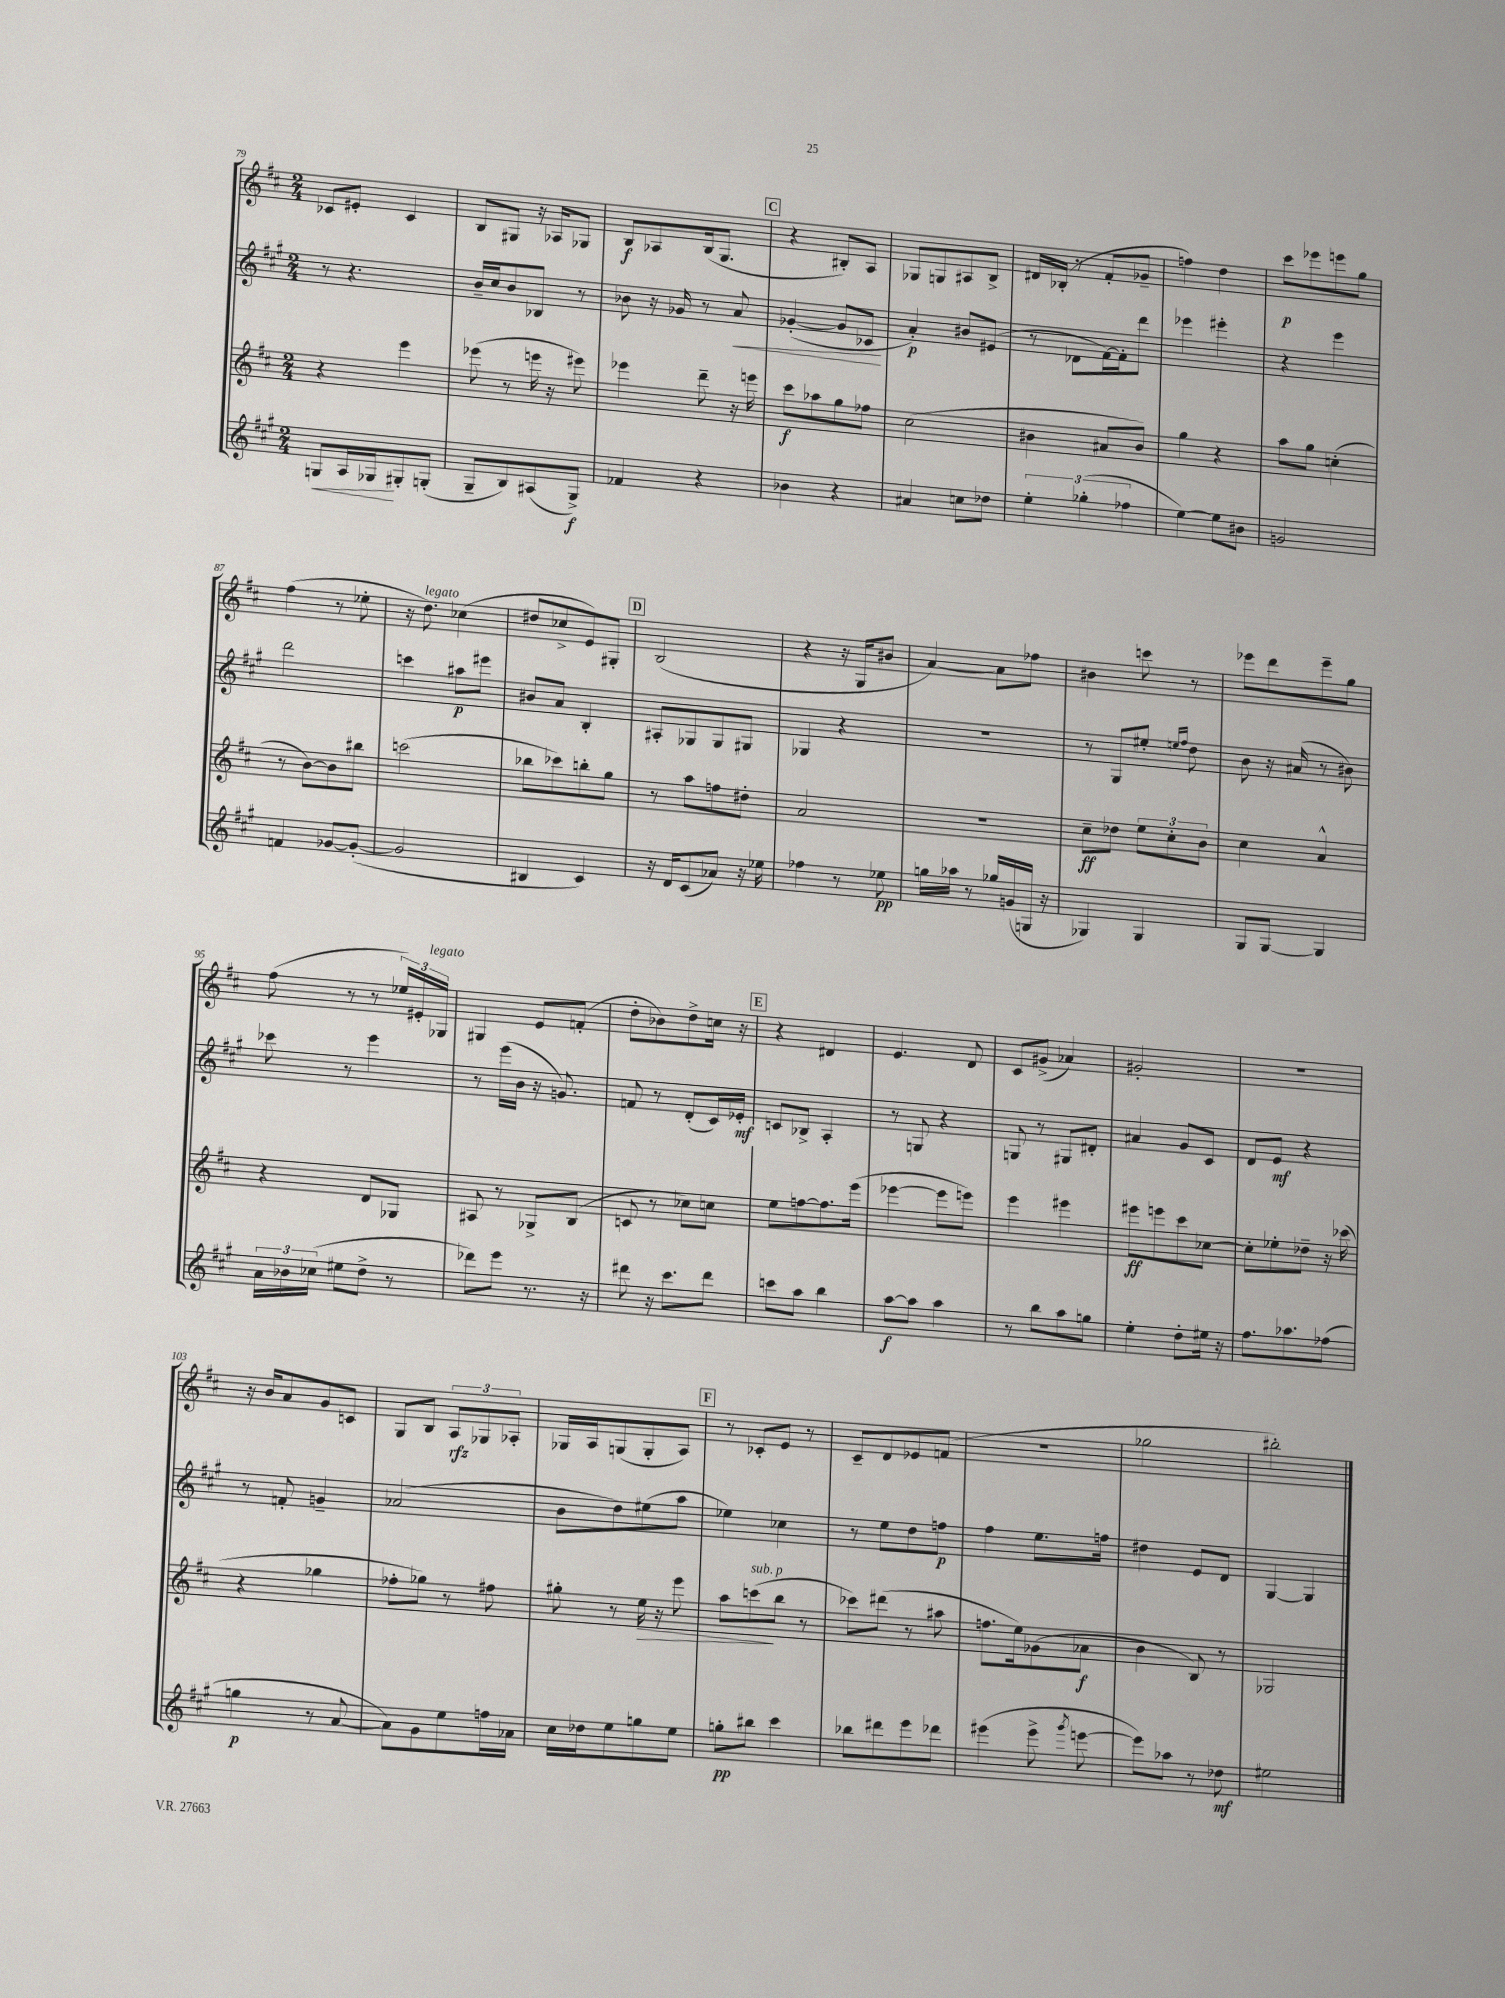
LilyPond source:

<<
\new StaffGroup <<
\new Staff = "s0" {
    \clef treble \key d \major \numericTimeSignature \time 2/4
    \autoBeamOff ces'8[ eis'8]-. ces'4 |
    b8[ gis8] r16 aes16[ ges8] |
    b8[\f aes8 b16( g8.] |
    \mark \markup { \box "C" } r4 bis8[-.) a8] |
    ges8[ g8 ais8 b8]-> |
    dis'16[ bes16]-.( r8 fis'8[-. ges'8]-- |
    f''4) d''4 |
    cis'''8[\p ees'''8 e'''8 g''8] |
    fis''4( r8 ees''8-. |
    r16 d''8.^\markup { \italic "legato" }) ces''4( |
    dis''8[ ces''8-> e'8) gis8]-. |
    \mark \markup { \box "D" } b2( |
    r4 r16 g16[ bis'8] |
    a'4~) a'8[ fes''8] |
    bis'4 c'''8 r8 |
    ees'''8[ d'''8 ees'''8-- g''8] |
    fis''8( r8 r8 \tuplet 3/2 { ees''16[) eis'16-. ges16]^\markup { \italic "legato" } } |
    gis4 e'8[ f'8]-.( |
    d''8[-. bes'8) d''8-> c''16] r16 |
    \mark \markup { \box "E" } r4 dis'4 |
    e'4. d'8 |
    cis'8[ gis'8]->( aes'4) |
    gis'2-. |
    R2 |
    r16 b'16[ a'8 g'8 c'8] |
    g8[ b8] \tuplet 3/2 { a8[\rfz ges8 aes8]-. } |
    ges16[ a16 g8( g8-. a8]) |
    \mark \markup { \box "F" } r8 ces'8[-. e'8] r8 |
    cis'8[-- d'8 ees'8 f'8]( |
    r2 |
    ges''2 |
    bis''2-.) \bar "|." |
}
\new Staff = "s1" {
    \clef treble \key a \major \numericTimeSignature \time 2/4
    \autoBeamOff r8 r4. |
    b'16[-- cis''16 b'8 bes8] r8 |
    bes'8 r16 ges'16 r8 a'8\< |
    \mark \markup { \box "C" } ges'4~-.( ges'8[ ces'8]\! |
    a'4-.\p) bis'8[ eis'8]( |
    r8 des'8[ fis'16~) fis'16-. d'''8] |
    ees'''4 eis'''4-. |
    r4 e'''4 |
    d'''2 |
    c'''4 ais''8[\p eis'''8] |
    bis'8[ a'8] b4-. |
    \mark \markup { \box "D" } ais8[-. ges8 ges8 gis8] |
    ges4 r4 |
    R2 |
    r8 gis8[ eis''8]-. \grace { e''16[ fis''16] } d''8 |
    b'8 r16 ais'16( r8 bis'8) |
    ces'''8 r8 e'''4 |
    r8 e'''16[( b'16] r16 g'8.) |
    f'8 r8 d'8[-.( cis'16) ees'16]-.\mf |
    \mark \markup { \box "E" } c'8[ bes8]-> a4-. |
    r8 g8 r4 |
    g8 r8 gis8[ dis'8]-. |
    ais'4 gis'8[ cis'8] |
    d'8[ e'8]\mf r4 |
    r8 f'8-. g'4-- |
    aes'2( |
    b'8[ d''8) eis''8( a''8] |
    \mark \markup { \box "F" } ees''4) ces''4 |
    r8 e''8[ d''8 f''8]\p |
    fis''4 e''8.[ f''16] |
    dis''4 e'8[ d'8] |
    gis4~ gis4 \bar "|." |
}
\new Staff = "s2" {
    \clef treble \key d \major \numericTimeSignature \time 2/4
    \autoBeamOff r4 e'''4 |
    ees'''8( r8 e'''16 r16 eis'''8) |
    ees'''4 d'''8-- r16 e'''16 |
    \mark \markup { \box "C" } cis'''8[\f aes''8 g''8 fes''8] |
    cis''2( |
    bis'4 ais'8[ bis'8]) |
    g''4 r4 |
    a''8[ g''8] c''4-.( |
    r8 b'8[~) b'8 bis''8] |
    c'''2( |
    bes''8[ ces'''8) b''8-. g''8] |
    \mark \markup { \box "D" } r8 a''8[ f''8 dis''8]-. |
    a'2 |
    r2 |
    cis''8[--\ff des''8] \tuplet 3/2 { e''8[ cis''8-. b'8] } |
    cis''4 a'4-^ |
    r4 d'8[ ges8] |
    ais8 r8 ges8[-> b8]( |
    c'8 r8 ces''8[) c''8] |
    \mark \markup { \box "E" } e''8[ f''8~ f''8. e'''16]( |
    ees'''4~ ees'''8[ e'''8]) |
    e'''4 eis'''4 |
    eis'''8[\ff e'''8 cis'''8 ces''8]~ |
    ces''8[-. ees''8-. des''8]-- r16 ces'''16( |
    r4 ges''4 |
    fes''8[-. ges''8]) r8 fis''8 |
    gis''8-. r8 e''16\> r16 e'''8 |
    \mark \markup { \box "F" } a''8[ c'''8\!^\markup { \italic "sub. p" }( b''8] r8 |
    ces'''8[) dis'''8]( r8 ais''8 |
    f''8.[ e''16) ges'8( aes'8]\f |
    b'4 b8) r8 |
    ges2 \bar "|." |
}
\new Staff = "s3" {
    \clef treble \key a \major \numericTimeSignature \time 2/4
    \autoBeamOff g8[\< a16 ges16\! gis8-. g8]-.( |
    gis8[-- b8) ais8( gis8]->\f) |
    fes'4 r4 |
    \mark \markup { \box "C" } bes'4 r4 |
    ais'4 c''8[ des''8] |
    \tuplet 3/2 { e''4-. ges''4-.( fes''4 } |
    e''4~) e''8[ bis'8] |
    g'2 |
    f'4 ges'8[~ ges'8]~-.( |
    ges'2 |
    bis4 cis'4) |
    \mark \markup { \box "D" } r16 d'16[ cis'8( aes'8]) r16 ees''16 |
    fes''4 r8 ees''8\pp |
    g''16[ aes''16] r8 ges''16[ g'16( g16] r16 |
    ges4) ges4 |
    gis8[ gis8]~ gis4 |
    \tuplet 3/2 { a'16[ bes'16 ces''16]( } eis''8[ d''8]-> r8 |
    des'''8[) e'''8] r8. r16 |
    dis'''8 r16 cis'''8.[ dis'''8] |
    \mark \markup { \box "E" } c'''8[ a''8] b''4 |
    a''8[~\f a''8] a''4 |
    r8 b''8[ a''8 g''8] |
    e''4-. d''8[-. eis''16] r16 |
    fis''8.[ aes''8. fes''8]( |
    g''4\p r8 a'8~ |
    a'8[) gis'8 e''8 f''16 aes'16] |
    cis''16[ des''16 e''8 g''8 e''8] |
    \mark \markup { \box "F" } g''8[-.\pp bis''8] cis'''4 |
    bes''8[ dis'''8 e'''8 des'''8] |
    eis'''4( eis'''8-> \acciaccatura { gis'''8 } e'''8~ |
    e'''8[) aes''8] r8 des''8\mf |
    eis''2 \bar "|." |
}
>>
>>
\layout { \context { \Score currentBarNumber = #79 } }
